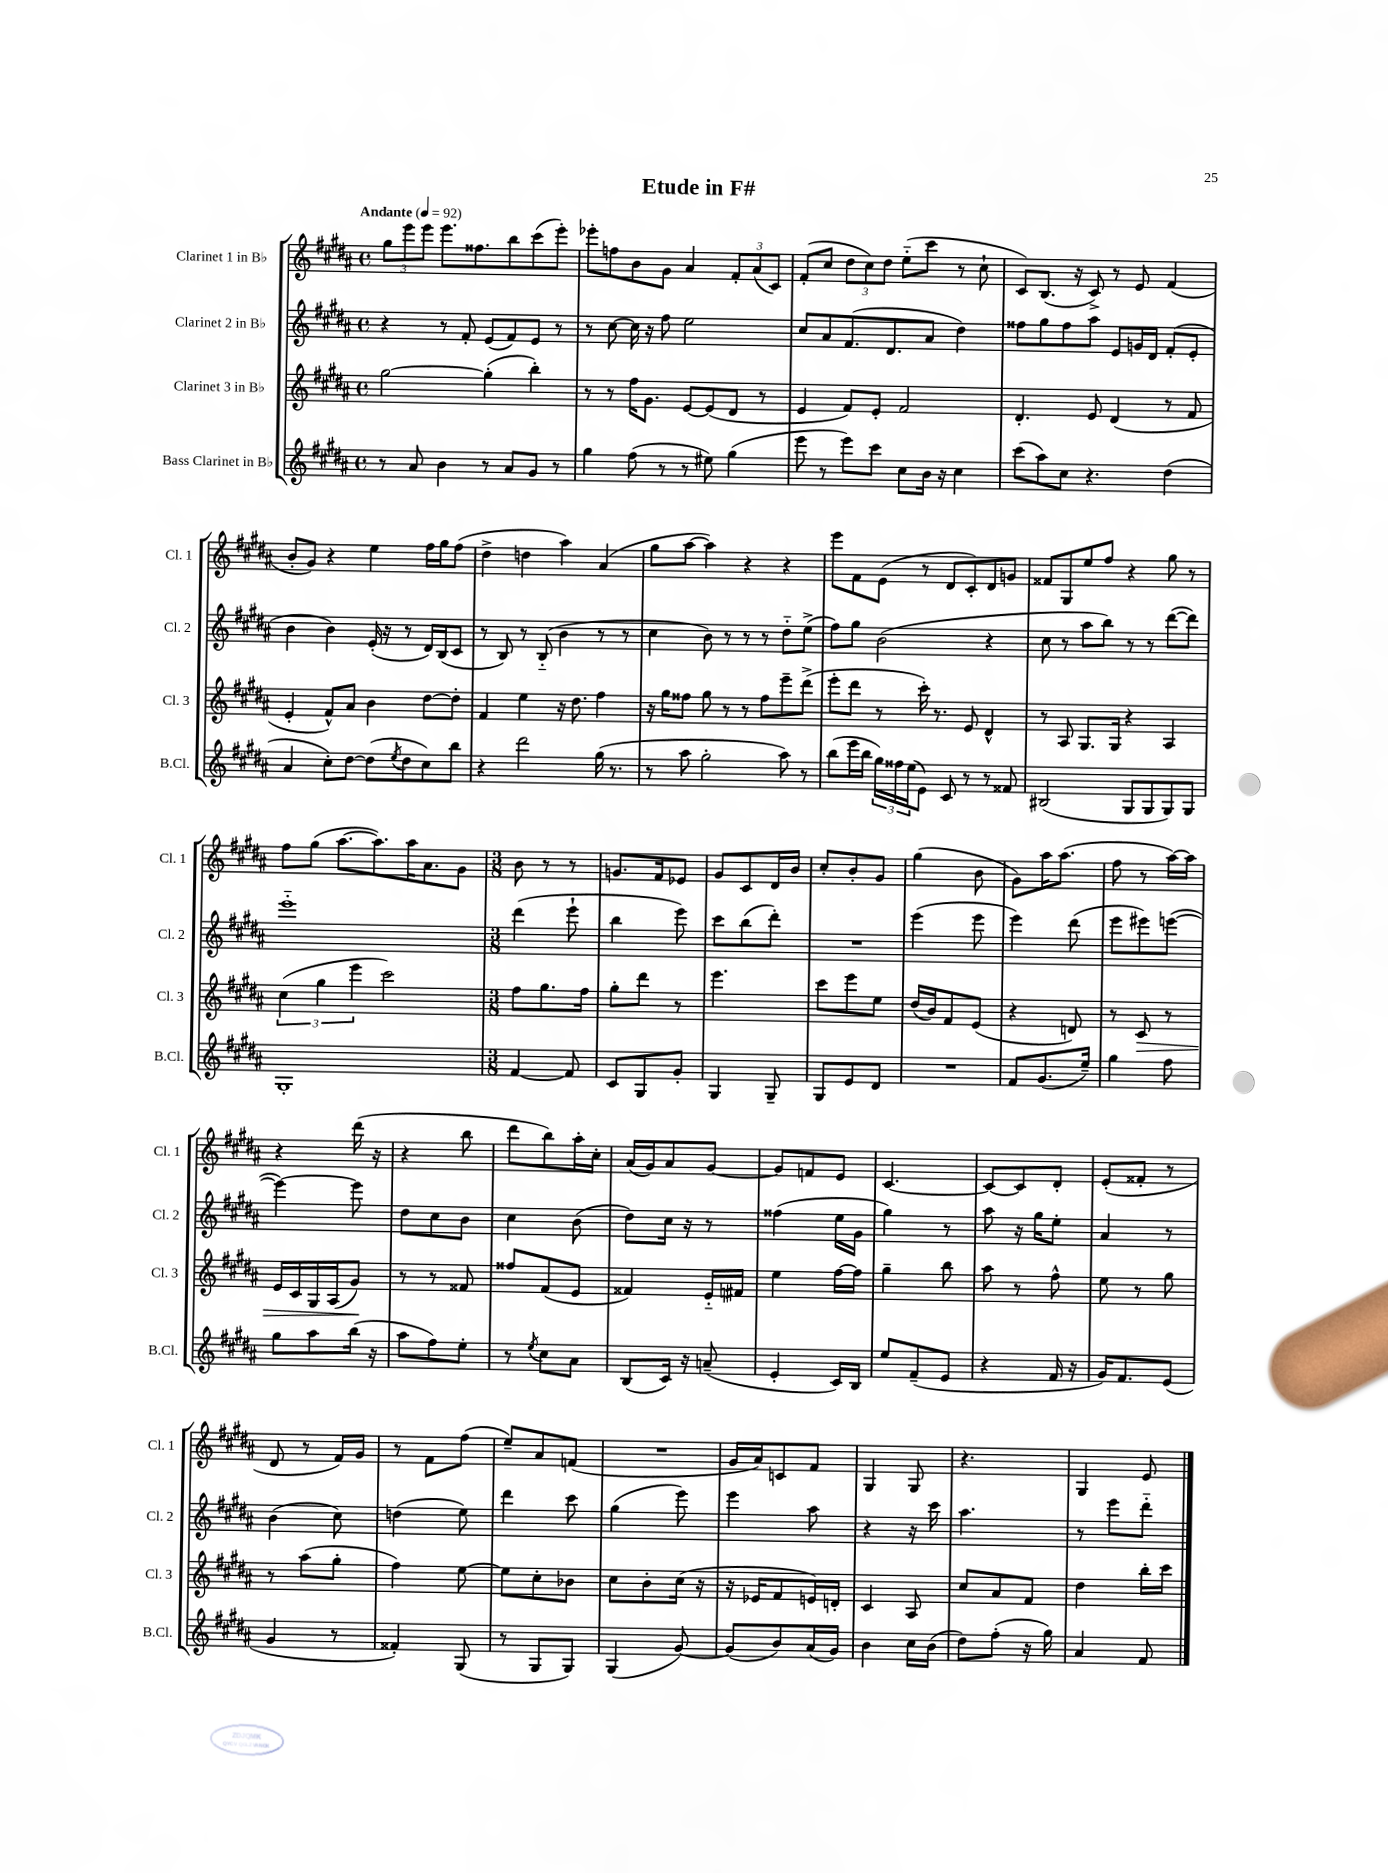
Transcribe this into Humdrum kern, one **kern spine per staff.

**kern	**kern	**dynam	**kern	**kern
*part4	*part3	*part3	*part2	*part1
*staff4	*staff3	*staff3	*staff2	*staff1
*I"Bass Clarinet in B♭	*I"Clarinet 3 in B♭	*	*I"Clarinet 2 in B♭	*I"Clarinet 1 in B♭
*I'B.Cl.	*I'Cl. 3	*	*I'Cl. 2	*I'Cl. 1
*clefG2	*clefG2	*	*clefG2	*clefG2
*k[f#c#g#d#a#]	*k[f#c#g#d#a#]	*	*k[f#c#g#d#a#]	*k[f#c#g#d#a#]
*M4/4	*M4/4	*	*M4/4	*M4/4
*met(c)	*met(c)	*	*met(c)	*met(c)
*MM92	*MM92	*	*MM92	*MM92
=1	=1	=1	=1	=1
!	!	!	!	!LO:TX:a:B:t=Andante
8r	[2gg#\	.	4r	12gg#\L
.	.	.	.	12eee\
8a#/	.	.	.	.
.	.	.	.	12eee\J
4b\	.	.	8r	8.eee\L
.	.	.	8f#'/	.
.	.	.	.	8.ff##X\
8r	(4gg#'\]	.	(8e/L	.
8a#/L	.	.	8f#/)	8bb\
8g#/J	4bb'\)	.	8e/J	(8ccc#\
8r	.	.	8r	8eee'\J)
=2	=2	=2	=2	=2
4gg#\	8r	.	8r	8eee-X'\L
.	8r	.	[8cc#\	8ffn\
(8ff#\	16ff#\KL	.	16cc#\]	8b\
.	8.g#\J	.	16r	.
8r	.	.	8ff#\	8g#\J
8r	[8e/L	.	2ee\	4a#/
8ee#X\)	(8e/]	.	.	.
(4gg#\	8d#/J	.	.	12f#'/L
.	.	.	.	(12a#/
.	8r	.	.	.
.	.	.	.	12c#/J)
=3	=3	=3	=3	=3
8eee\	4e/	.	8cc#/L	(8f#'/L
8r	.	.	8a#/	8cc#/J
8eee\L)	8f#/L)	.	(8.f#/	12dd#\L
.	.	.	.	12cc#\)
8ccc#\J	8e'/J	.	.	.
.	.	.	.	12dd#\J
.	.	.	8.d#/	.
8cc#\L	2f#/	.	.	(8ee\L
16b\Jk	.	.	8a#/J	8ccc#\J
16r	.	.	.	.
4cc#\	.	.	4dd#\)	8r
.	.	.	.	8cc#`\
=4	=4	=4	=4	=4
(8ccc#\L	4.d#'/	.	8ff##X\L	8c#/L)
8aa#\)	.	.	8gg#\	(8.B/J
8cc#\J	.	.	8ff##\	.
.	.	.	.	16r
4.r	8e/	.	8aa#\J	8c#^/)
.	(4d#/	.	8e/L	8r
.	.	.	16gn/L	8e/
.	.	.	16d#/JJ	.
(4dd#\	8r	.	(8f#'/L	(4f#/
.	8f#/	.	8e'/J	.
!!LO:LB:g=z
=5	=5	=5	=5	=5
4a#/	4e'/	.	4b\	8b'/L
.	.	.	.	8g#/J)
8cc#'\L)	8f#^^/L)	.	4b\)	4r
[8dd#\J	8a#/J	.	.	.
(8dd#\L]	4b\	.	(16e'/	4ee\
.	.	.	16r	.
8qee/	.	.	.	.
8dd#\	.	.	8r	.
8cc#\)	[8dd#\L	.	16d#/LL)	16ff#\LL
.	.	.	(16B/J	16gg#\J
8bb\J	8dd#'\J]	.	8c#/J	(8ff#\J
=6	=6	=6	=6	=6
4r	4f#/	.	8r	4dd#^\
.	.	.	8B/)	.
2ddd#\	4ee\	.	8r	4ddn\
.	.	.	(8B/	.
.	16r	.	4b\	4aa#\)
.	8.dd#\	.	.	.
(16gg#\	4ff#\	.	8r	(4a#/
8.r	.	.	.	.
.	.	.	8r	.
=7	=7	=7	=7	=7
8r	16r	.	4cc#\	8gg#\L
.	16gg#\KL	.	.	.
8aa#\	8ff##X\J	.	.	[8aa#\J
2gg#'\	8gg#\	.	8b\)	4aa#\])
.	8r	.	8r	.
.	8r	.	8r	4r
.	8ff##\L	.	8r	.
8aa#\)	8eee~\	.	8dd#\L	4r
8r	(8ddd#^\J	.	(8ee^\J	.
=8	=8	=8	=8	=8
(8bb\L	8eee'\L	.	8ff#\L)	8eee\L
16eee\L	8ddd#\J	.	8gg#\J	8f#\
16bb\JJ	.	.	.	.
24gg#\LL)	8r	.	(2b\	(8e\J
24ff##X\	.	.	.	.
(24ee\J	.	.	.	.
8e\J)	16ccc#'\)	.	.	8r
.	8.r	.	.	.
8c#/	.	.	.	8d#/L
8r	8e/	.	.	8c#'/)
8r	4d#^^/	.	4r	8d#/
8f##X/	.	.	.	8gn/J
=9	=9	=9	=9	=9
(2B#X/	8r	.	8cc#\	8f##X/L
.	8A#/	.	8r	8G#/
.	8.G#/L	.	8aa#\L	8ee/
.	.	.	8bb\J)	8ff#/J
.	16G#/Jk	.	.	.
8G#/L	4r	.	8r	4r
8G#/	.	.	8r	.
8G#/)	4A#/	.	([8ddd#\L	8gg#\
8G#/J	.	.	8ddd#\J])	8r
!!LO:LB:g=z
=10	=10	=10	=10	=10
1G#'	(6cc#\	.	1eee	8ff#\L
.	.	.	.	(8gg#\J
.	6gg#\	.	.	.
.	.	.	.	[8.aa#\L
.	6eee\	.	.	.
.	.	.	.	8.aa#\])
.	2ccc#\)	.	.	.
.	.	.	.	16aa#\K
.	.	.	.	8.a#\
.	.	.	.	8g#\J
=11	=11	=11	=11	=11
*M3/8	*M3/8	*	*M3/8	*M3/8
[4f#/	8ff#\L	.	(4ddd#\	8b\
.	8.gg#\	.	.	8r
8f#/]	.	.	8eee`\	8r
.	16ff#\Jk	.	.	.
=12	=12	=12	=12	=12
8c#/L	8gg#'\L	.	4bb\	8.gn/L
8G#/	8ddd#\J	.	.	.
.	.	.	.	16f#/k
8g#'/J	8r	.	8eee\)	8e-X/J
=13	=13	=13	=13	=13
4G#/	4.eee\	.	8ccc#\L	8g#/L
.	.	.	(8bb\	8c#/
8G#~/	.	.	8ddd#'\J)	16d#/L
.	.	.	.	16b/JJ
=14	=14	=14	=14	=14
8G#/L	8ccc#\L	.	4.r	8cc#'/L
8e/	8eee\	.	.	8b'/
8d#/J	8ee\J	.	.	8g#/J
=15	=15	=15	=15	=15
4.r	(16dd#/LL	.	(4eee\	(4gg#\
.	16b/J)	.	.	.
.	8f#/	.	.	.
.	(8e/J	.	8eee\	8b\
=16	=16	=16	=16	=16
8f#/L	4r	.	4eee\)	8g#\L)
(8.g#/	.	.	.	16aa#\K
.	.	.	.	(8.aa#\J
.	8dn/)	.	(8ddd#\	.
16ee~/Jk)	.	.	.	.
=17	=17	=17	=17	=17
4gg#\	8r	.	8eee\L	8ff#\
!	!	!LO:HP:b	!	!
.	8c#/	>	8eee#X\)	8r
8ff#\	8r	.	([8eeen\J	[16aa#\LL)
.	.	.	.	16aa#\JJ]
!!LO:LB:g=z
=18	=18	=18	=18	=18
8gg#\L	16e/LL	.	4eee\_)	4r
.	16c#/	.	.	.
8aa#\	16G#/	.	.	.
.	(16A#/J	.	.	.
(16bb\Jk	8g#/J)	.	8eee\]	(16ddd#\
16r	.	.	.	16r
.	.	]	.	.
=19	=19	=19	=19	=19
8aa#\L	8r	.	8dd#\L	4r
8ff#\)	8r	.	8cc#\	.
8ee'\J	8f##X/	.	8b\J	8bb\
=20	=20	=20	=20	=20
8r	8ff##X/L	.	4cc#\	8ddd#\L
8qee/	.	.	.	.
8cc#\L	(8f#/	.	.	8bb\)
8a#\J	8e/J	.	(8b\	16aa#'\L
.	.	.	.	16cc#'\JJ
=21	=21	=21	=21	=21
(8B/L	4f##X/)	.	8dd#\L)	(16a#/LL
.	.	.	.	16g#/J)
16c#/Jk)	.	.	16cc#\Jk	8a#/
16r	.	.	16r	.
(8an~/	16e/LL	.	8r	[8g#/J
.	16f#X/JJ	.	.	.
=22	=22	=22	=22	=22
4e'/	4ee\	.	(4ff##X\	8g#/L]
.	.	.	.	8fn/
16c#/LL)	[16ff#\LL	.	16ee\LL	8e/J
16B/JJ	16ff#\JJ]	.	16g#\JJ	.
=23	=23	=23	=23	=23
8ee/L	4gg#~\	.	4gg#\)	[4.c#/
(8f#~/	.	.	.	.
8e/J	8bb\	.	8r	.
=24	=24	=24	=24	=24
4r	8aa#\	.	8aa#\	8c#/L_
.	8r	.	16r	8c#/]
.	.	.	16gg#\KL	.
16f#/	8ff#^^\	.	8ee'\J	8d#'/J
16r	.	.	.	.
=25	=25	=25	=25	=25
16g#/KL)	8ee\	.	4a#/	(8e'/L
8.f#/	.	.	.	.
.	8r	.	.	8f##X'/J
(8e/J	8gg#\	.	8r	8r
!!LO:LB:g=z
=26	=26	=26	=26	=26
4g#/	8r	.	(4b\	8d#/
.	(8aa#\L	.	.	8r
8r	8gg#'\J	.	8cc#\)	16f#/LL)
.	.	.	.	16g#/JJ
=27	=27	=27	=27	=27
4f##X'/)	4ff#\)	.	(4ddn\	8r
.	.	.	.	8f#\L
(8G#/	[8ee\	.	8ee\)	(8ff#\J
=28	=28	=28	=28	=28
8r	8ee\L]	.	4ddd#\	8ee~/L)
8G#/L	8cc#'\	.	.	8a#/
8G#/J)	8b-X\J	.	8ccc#\	(8fn/J
=29	=29	=29	=29	=29
(4G#/	8cc#\L	.	(4gg#\	4.r
.	8b'\	.	.	.
[8g#/)	(16cc#\Jk	.	8eee\)	.
.	16r	.	.	.
=30	=30	=30	=30	=30
(8g#/L]	16r	.	4eee\	16g#/LL
.	16e-X/KL	.	.	16a#/J)
8b/)	8f#/	.	.	8cn/
(16a#/L	16en/L)	.	8aa#\	8f#/J
16g#/JJ)	16dn'/JJ	.	.	.
=31	=31	=31	=31	=31
4b\	4c#/	.	4r	4G#/
16cc#\LL	8A#/	.	16r	8G#/
(16b\JJ	.	.	16ccc#\	.
=32	=32	=32	=32	=32
8dd#\L)	8cc#/L	.	4.aa#\	4.r
(8ff#'\J	8a#/	.	.	.
16r	8f#/J	.	.	.
16gg#\)	.	.	.	.
=33	=33	=33	=33	=33
4a#/	4dd#\	.	8r	4G#/
.	.	.	8eee\L	.
8f#/	16bb'\LL	.	8ddd#\J	8e/
.	16ccc#\JJ	.	.	.
==	==	==	==	==
*-	*-	*-	*-	*-
